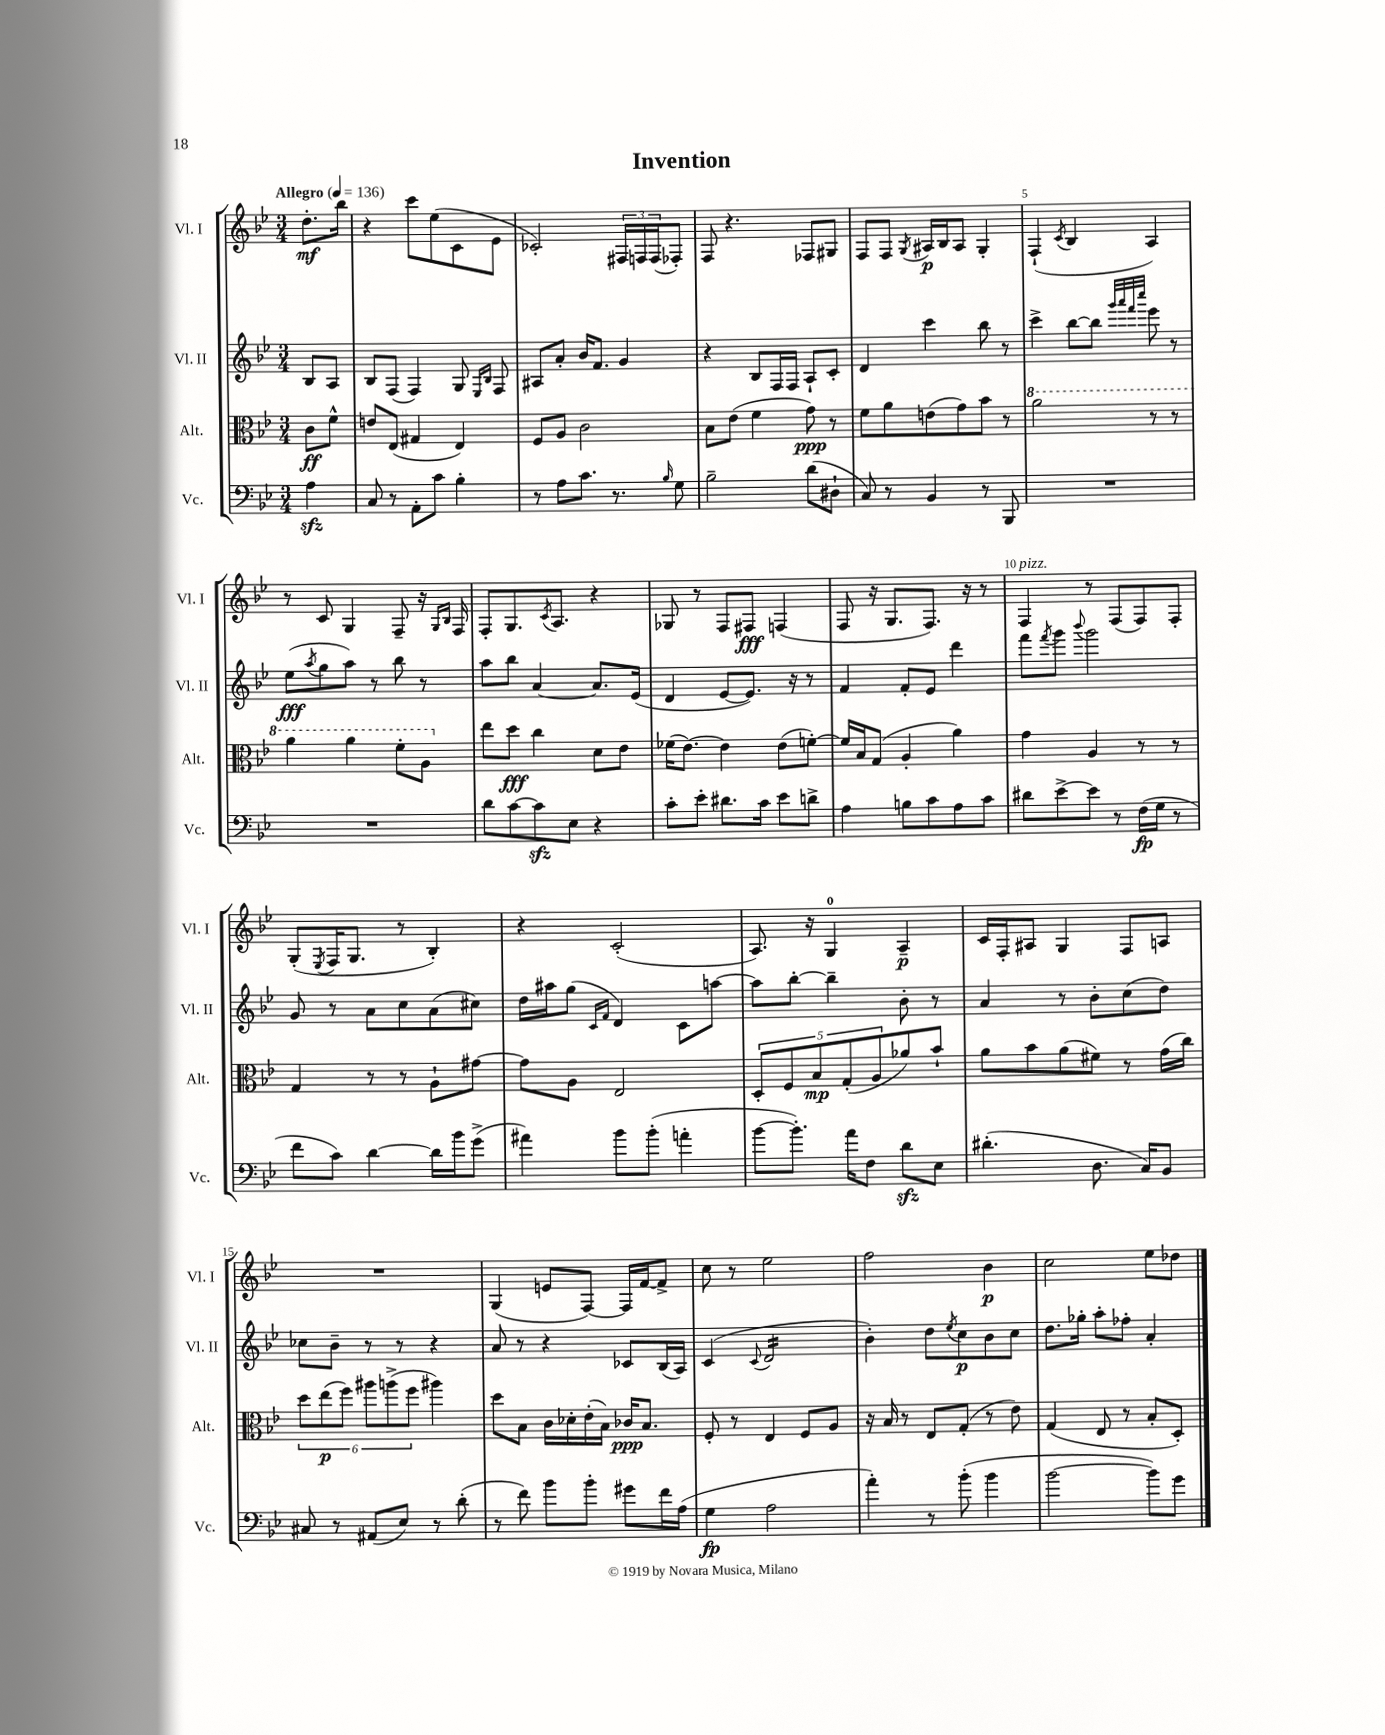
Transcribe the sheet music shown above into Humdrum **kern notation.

**kern	**kern	**kern	**kern
*staff4	*staff3	*staff2	*staff1
*clefF4	*clefC3	*clefG2	*clefG2
*k[b-e-]	*k[b-e-]	*k[b-e-]	*k[b-e-]
*M3/4	*M3/4	*M3/4	*M3/4
*MM136	*MM136	*MM136	*MM136
4A	8c	8B-	8.dd'
.	8f^^	8A	.
.	.	.	16bb-
=	=	=	=
8C	8e	8B-	4r
8r	(8E-	(8F	.
8AA'	4G#	4F)	8ccc
8c	.	.	(8ee-
4B-'	4E-)	8G	8c
.	.	16qqE-	.
.	.	16qqB-	.
.	.	8F	8e-
=	=	=	=
8r	8F	8A#	2c-')
8A	8A	8a'	.
8.c	2c	16b-	.
.	.	8.f	.
8.r	.	.	.
.	.	4g	24F#
.	.	.	24F
.	.	.	(24F
16qqB-	.	.	.
8G	.	.	8F-')
=	=	=	=
2B-~	8B-	4r	8F
.	(8e-	.	4.r
.	4f	8B-	.
.	.	16F	.
.	.	16F	.
(8d	8g)	8A`	8F-
8D#`	8r	8c'	8G#
=	=	=	=
8C)	8f	4d	8F
8r	8a	.	8F
.	.	.	8qG
4BB-	(8e	4ccc	16A#
.	.	.	16B-
.	8g)	.	8A#
8r	8b-	8bb-	4G'
8BBB-	8r	8r	.
=	=	=	=
2.r	2aa	4ccc^	(4F`
.	.	.	8qc
.	.	[8bb-	4B-
.	.	8bb-]	.
.	.	32qqggg	.
.	.	32qqaaa	.
.	.	32qqfff	.
.	.	32qqcccc	.
.	8r	8eee-	4A)
.	8r	8r	.
=	=	=	=
2.r	4aa	(8ee-	8r
.	.	8qaa	.
.	.	8gg	8c
.	4aa	8aa)	4G
.	.	8r	.
.	8ff'	8bb-	8F~
.	8a	8r	16r
.	.	.	16qqG
.	.	.	16qqB-
.	.	.	16F
=	=	=	=
8d	8ee-	8aa	8F'
[8c	8dd	8bb-	8.G
8c]	4cc	[4a	.
.	.	.	8qc
.	.	.	8.A
8E-	.	.	.
4r	8d	8.a]	4r
.	8e-	.	.
.	.	(16e-	.
=	=	=	=
8c'	(16f-	4d	8G-
.	[8.e-)	.	.
8e-'	.	.	8r
8.d#	4e-]	[8e-	8F
.	.	8.e-])	8F#
16c	.	.	.
8e-	(8e-	.	(4F
.	.	16r	.
8d^	[8f')	8r	.
=	=	=	=
4A	16f]	4f	8F
.	16B-	.	.
.	(8G	.	16r
.	.	.	8.G
8B	4A'	8f'	.
8c	.	8e-	8.F)
8A	4a)	4ddd	.
.	.	.	16r
8c	.	.	8r
=	=	=	=
8d#	4g	8fff	4F
.	.	8qfff	.
[8e-^	.	8ggg	.
.	.	8qqbbb-	.
8e-]	4A	2ggg	8r
8r	.	.	(8F
(16F	8r	.	8F)
16G	.	.	.
8r	8r	.	8F'
=	=	=	=
8f	4G	8g	(8G'
.	.	.	8qE-
8c)	.	8r	16F
.	.	.	8.G
[4d	8r	8a	.
.	8r	8cc	8r
16d]	8A`	(8a	4B-')
16b-	.	.	.
(8g^	[8g#	8cc#)	.
=	=	=	=
4a#)	8g#]	16dd	4r
.	.	16aa#	.
.	8A	(8gg	.
.	.	16qqc	.
.	.	16qqf	.
8b-	2E-	4d)	(2c'
(8b-'	.	.	.
4a'	.	8c	.
.	.	[8aa	.
=	=	=	=
[8b-	10D'	8aa]	8.A)
.	10F	.	.
8.b-'])	.	[8bb-'	.
.	.	.	16r
.	10B-	.	.
.	.	4bb-~]	4G
.	(10G'	.	.
16a	.	.	.
8F	.	.	.
.	10A	.	.
8d	8a-)	8b-'	4A~
8E-	8b-`	8r	.
=	=	=	=
(4.d#'	8a	4a	16c
.	.	.	16F'
.	8b-	.	8A#
.	(8a	8r	4G
8.D	8f#)	8b-'	.
.	8r	(8cc	8F
16C)	.	.	.
8BB-	(16g	8dd)	8A
.	16cc)	.	.
=	=	=	=
8C#	12dd	8cc-	2.r
.	(12ee-	.	.
8r	.	8b-~	.
.	12ff)	.	.
(8AA#	12aa#	8r	.
.	(12aa^	.	.
8E-)	.	8r	.
.	12ff	.	.
8r	4aa#)	4r	.
(8d'	.	.	.
=	=	=	=
8r	8dd	8a	(4G
8f)	8B-	8r	.
8b-	16c	4r	8e
.	16d-'	.	.
8b-'	(16e-'	.	[8F)
.	16B-)	.	.
8g#	16c-	8c-	16F]
.	8.B-	.	[16f
16f	.	(16B-	8f^]
(16A	.	16A)	.
=	=	=	=
4G	8F'	(4c	8cc
.	8r	.	8r
.	.	8qqc	.
2A	4E-	2d	2ee-
.	8F	.	.
.	8A	.	.
=	=	=	=
4a')	16r	4b-')	2ff
.	16B-	.	.
.	8r	.	.
8r	8E-	8dd	.
.	.	8qee-	.
(8b-'	(8G'	8cc	.
4b-	8r	8b-	4b-
.	8e-)	8cc	.
=	=	=	=
[2b-	(4G	8.dd	2cc
.	.	16gg-'	.
.	8E-	8aa'	.
.	8r	8ff-'	.
8b-])	8B-'	4a'	8ee-
8g	8D')	.	8dd-
==	==	==	==
*-	*-	*-	*-
